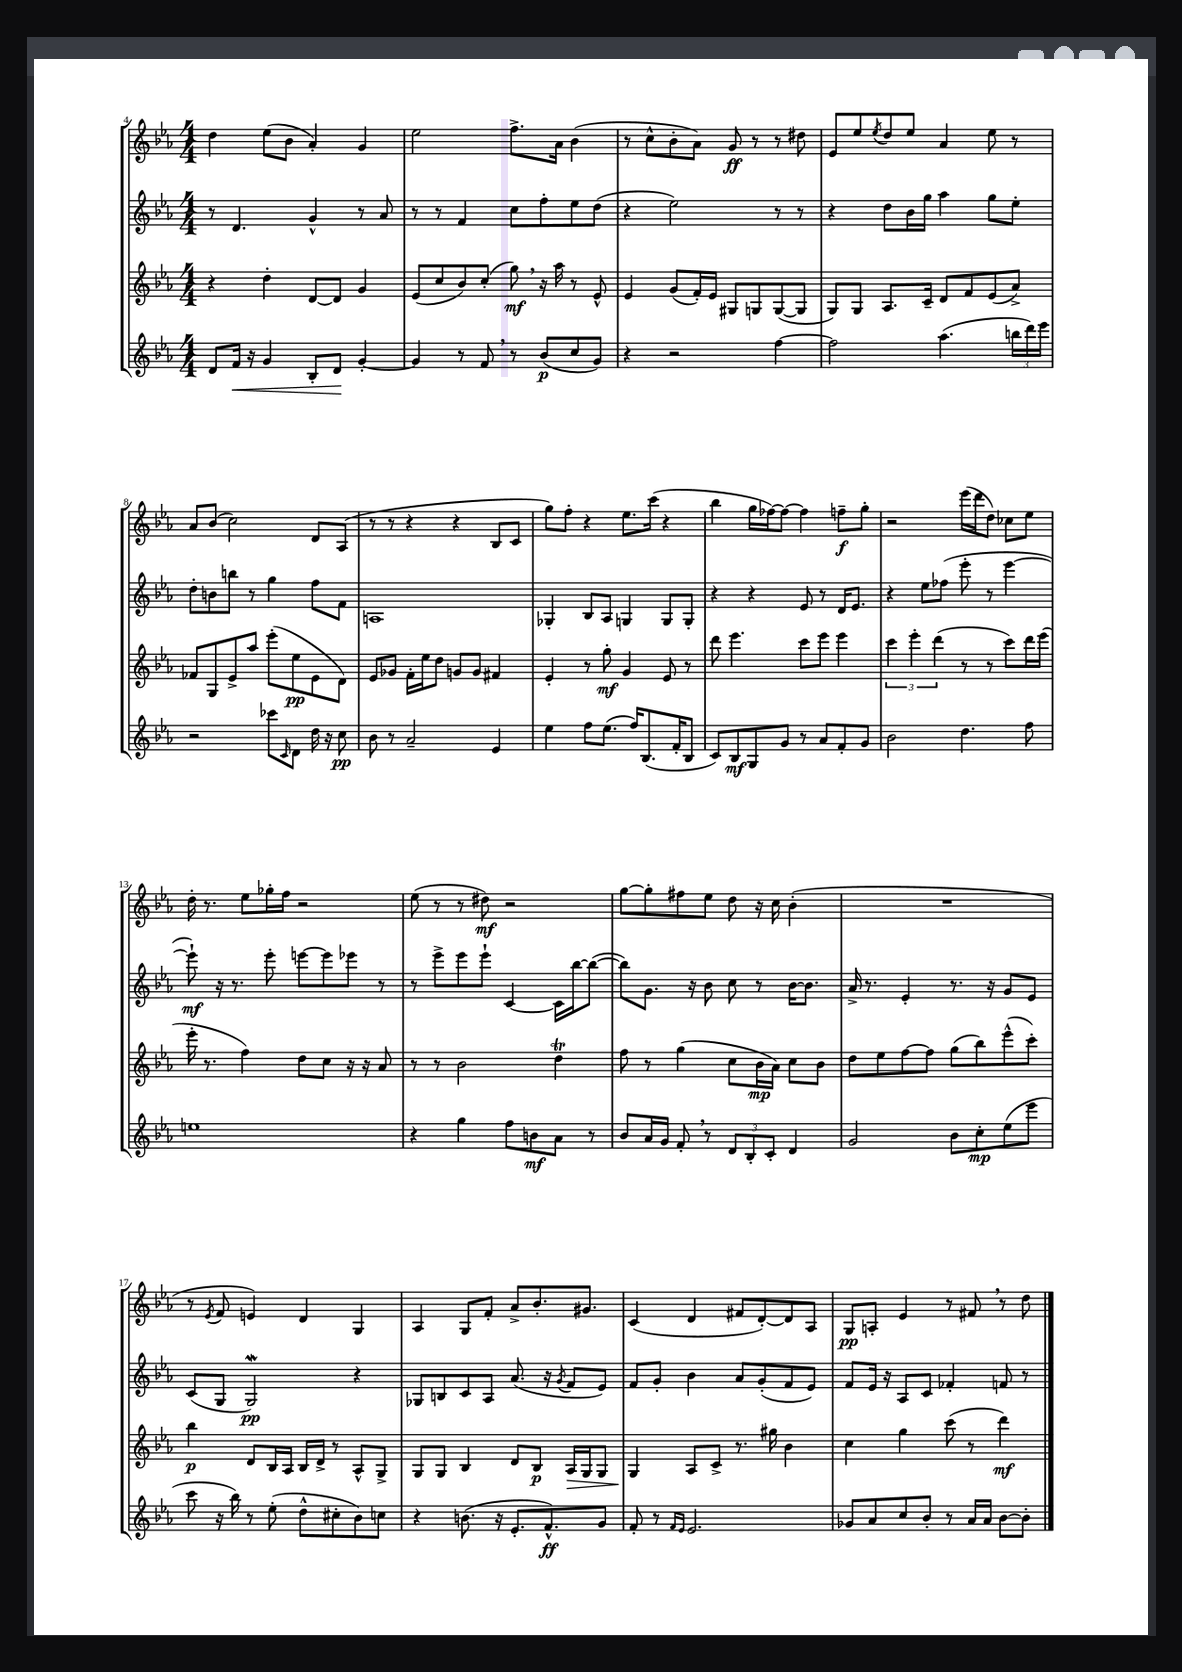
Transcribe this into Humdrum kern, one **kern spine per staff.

**kern	**kern	**kern	**kern
*staff4	*staff3	*staff2	*staff1
*clefG2	*clefG2	*clefG2	*clefG2
*k[b-e-a-]	*k[b-e-a-]	*k[b-e-a-]	*k[b-e-a-]
*M4/4	*M4/4	*M4/4	*M4/4
8d	4r	8r	4dd
16f	.	4.d	.
16r	.	.	.
4g	4dd'	.	(8ee-
.	.	.	8b-
8B-'	[8d	4g^^	4a-')
8d	8d]	.	.
[4g'	4g	8r	4g
.	.	8a-	.
=	=	=	=
4g]	(8e-	8r	2ee-
.	8cc	8r	.
8r	8b-)	4f	.
8f	(8cc'	.	.
8r	8gg)	8cc	8.ff^
(8b-	16r	8ff'	.
.	16aa-	.	16a-
8cc	8r	8ee-	(4b-
8g)	8e-^^	(8dd	.
=	=	=	=
4r	4e-	4r	8r
.	.	.	8cc^^
2r	(8g	2ee-)	8b-'
.	16f')	.	8a-)
.	16e-	.	.
.	8G#	.	8g
.	8G	.	8r
[4ff	([8G	8r	8r
.	8G]	8r	8dd#
=	=	=	=
2ff]	8G)	4r	8e-
.	8G	.	8ee-
.	.	.	8qee-
.	8.A-	8dd	8dd
.	.	16b-	8ee-
.	16c~	16gg	.
(4.aa-	8d	4aa-	4a-
.	8f	.	.
.	(8e-	8gg	8ee-
24bb	8a-^)	8ee-'	8r
24ddd)	.	.	.
24eee-	.	.	.
=	=	=	=
2r	8f-	8dd'	8a-
.	8G	8b	(8b-
.	8e-^	8bb	2cc)
.	8aa-	8r	.
8ccc-	(8eee-'	4gg	.
16qqc	.	.	.
8d	8ee-	.	.
16dd	8e-	8ff	8d
16r	.	.	.
8cc	8d)	8f	(8A-
=	=	=	=
8b-	8e-	1A	8r
8r	8g-	.	8r
2a-~	16f'	.	4r
.	16ee-	.	.
.	8dd	.	.
.	8g	.	4r
.	8g	.	.
4e-	4f#	.	8B-
.	.	.	8c
=	=	=	=
4ee-	4e-'	4G-'	8gg)
.	.	.	8ff'
8ff	8r	8B-	4r
(8.ee-	8gg'	8A-	.
.	4g	4G	8.ee-
16ff)	.	.	.
(8.B-	.	.	.
.	.	.	(16ccc
.	8e-	8G	4r
16f'	.	.	.
8B-	8r	8G'	.
=	=	=	=
8c)	8ddd	4r	4bb-
8B-	4.eee-	.	.
8G	.	4r	16gg
.	.	.	[16ff-)
8g	.	.	8ff-_
8r	8ccc	8e-	4ff-]
8a-	8eee-	8r	.
8f'	4eee-	16d	8ff~
.	.	8.e-	.
8g	.	.	8gg'
=	=	=	=
2b-	6ccc	4r	2r
.	6eee-'	.	.
.	.	8ee-	.
.	(6ddd	.	.
.	.	(8ff-	.
4.dd	8r	8eee-'	(16eee-
.	.	.	16ddd
.	8r	8r	8dd)
.	8ccc)	[4eee-	8cc-
8ff	16ddd	.	8ee-
.	(16eee-	.	.
=	=	=	=
1ee	16eee-'	8eee-`])	16dd'
.	8.r	.	8.r
.	.	16r	.
.	.	8.r	.
.	4ff)	.	8ee-
.	.	8eee-'	16gg-'
.	.	.	16ff
.	8dd	[8eee	2r
.	8cc	8eee]	.
.	16r	8eee-	.
.	16r	.	.
.	8a-	8r	.
=	=	=	=
4r	8r	8r	(8ee-
.	8r	8eee-^	8r
4gg	2b-	8eee-	8r
.	.	8eee-`	8dd#)
8ff	.	[4c	2r
8b	.	.	.
8a-	4dd	16c]	.
.	.	[16bb-	.
8r	.	(8bb-_	.
=	=	=	=
8b-	8ff	8bb-])	[8gg
16a-	8r	8.g	8gg']
16g	.	.	.
8f'	(4gg	.	8ff#
.	.	16r	.
8r	.	8b-	8ee-
12d	8cc	8cc	8dd
12B-'	.	.	.
.	16b-	8r	16r
12c'	.	.	.
.	16a-)	.	16cc
4d	8cc	[16b-	(4b-'
.	.	8.b-]	.
.	8b-	.	.
=	=	=	=
2g	8dd	16a-^	1r
.	.	8.r	.
.	8ee-	.	.
.	[8ff	4e-'	.
.	8ff]	.	.
8b-	(8gg	8.r	.
8cc'	8bb-)	.	.
.	.	16r	.
(8ee-	(8eee-^^	8g	.
8eee-	8ccc')	8e-	.
=	=	=	=
8ccc	4bb-	(8c	8r
.	.	.	8qe-
16r	.	8G	8f
16bb-)	.	.	.
8r	8d	2G)	4e)
(8ee-'	16B-	.	.
.	16A-	.	.
8dd^^	16B-	.	4d
.	16d^	.	.
8cc#'	8r	.	.
8b-)	8A-^^	4r	4G
8cc	8G^	.	.
=	=	=	=
4r	8G	8G-	4A-
.	8G	8B	.
(8.b	4B-	8c	8G
.	.	8A-	8f'
16r	.	.	.
8.e-'	8d	(8.a-	8a-^
.	8B-	.	8.b-'
8.f^^)	.	16r	.
.	.	8qg	.
.	16A-	8f	.
.	16G	.	8.g#
8g	8G	8e-)	.
=	=	=	=
8f'	4G	8f	(4c
8r	.	8g'	.
16qqf	.	.	.
16qqe-	.	.	.
2.e-	8A-	4b-	4d
.	8c^	.	.
.	8.r	8a-	8f#
.	.	(8g'	[8d')
.	16gg#	.	.
.	4b-	8f	8d]
.	.	8e-)	8A-
=	=	=	=
8g-	4cc	8f	8G
8a-	.	16e-	8A'
.	.	16r	.
8cc	4gg	8A-	4e-
8b-'	.	8c	.
8r	(8ccc	4f-'	8r
16a-	8r	.	8f#
16a-	.	.	.
[8b-	4ddd)	8f	8r
8b-']	.	8r	8dd
==	==	==	==
*-	*-	*-	*-
